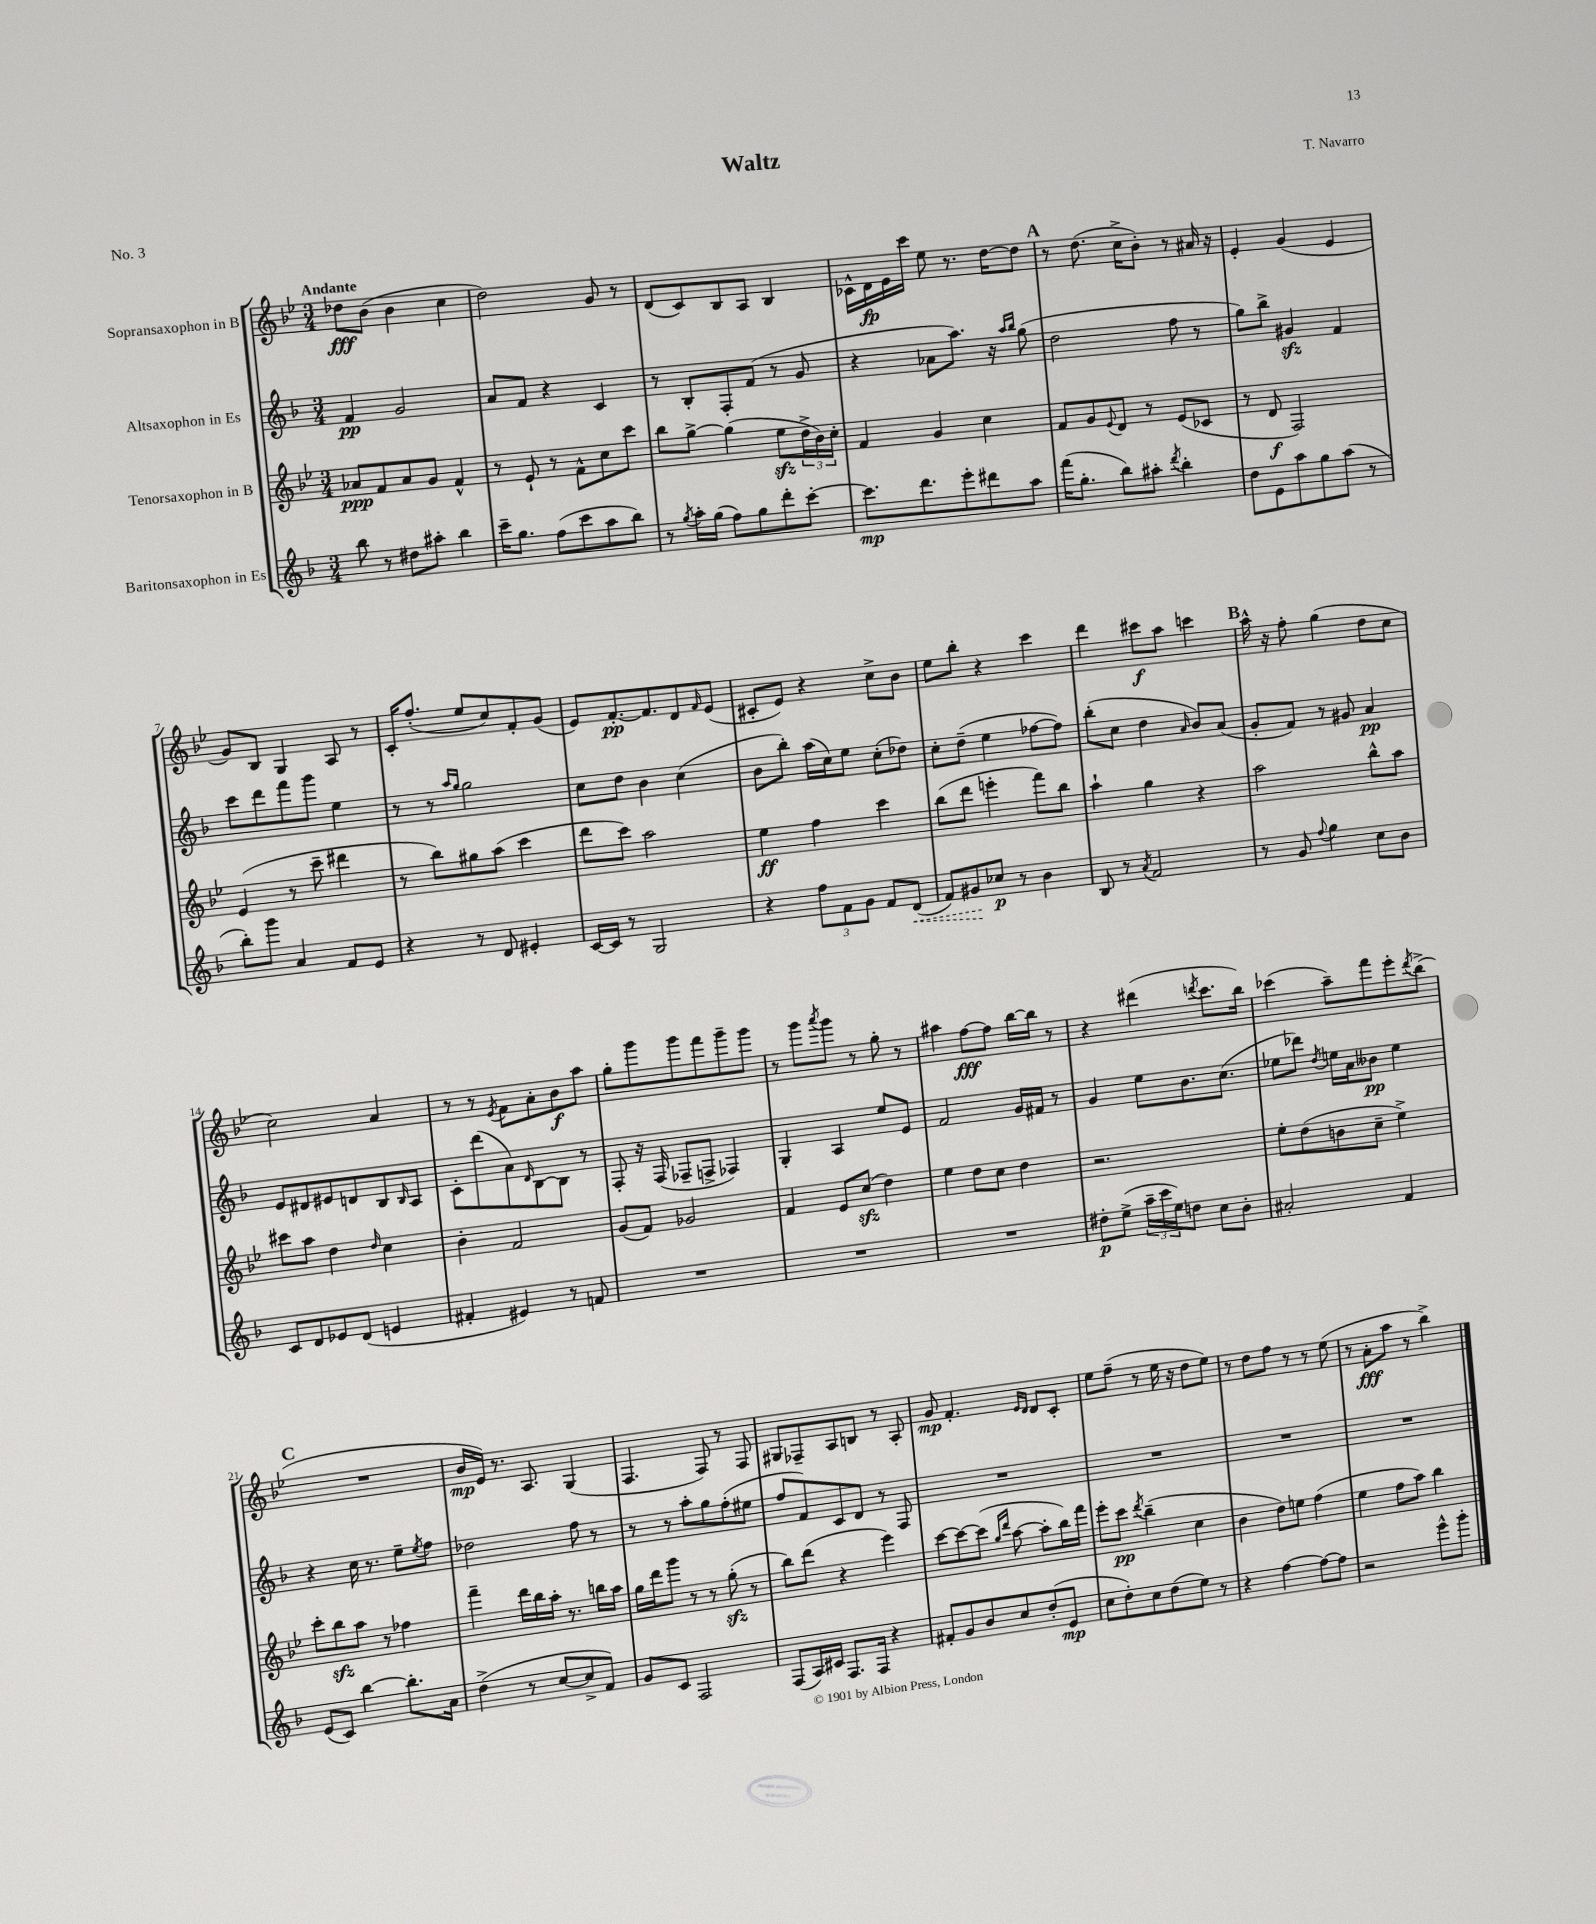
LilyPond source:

\header { title = "Waltz" composer = "T. Navarro" piece = "No. 3" }
<<
\new StaffGroup <<
\new Staff = "s0" \with { instrumentName = "Sopransaxophon in B" } {
    \clef treble \key bes \major \numericTimeSignature \time 3/4 \tempo "Andante"
    des''8\fff bes'8( bes'4 c''4 |
    d''2) g'8 r8 |
    d'8( c'8) bes8 a8 bes4 |
    ces'16-^ d'16\fp ees'16 c'''16 ees''8 r8. d''16~ d''8 |
    \mark \markup { \bold "A" } r8 d''8.( c''16-> bes'8-.) r8 ais'16 r16 |
    ees'4-. g'4( ees'4 |
    g'8) bes8 g4 a8 r8 |
    c'16-. f''8.-.( ees''8 c''8) f'8-. g'8( |
    ees'8) f'8.~-.\pp f'8. d'8 \grace { f'16 } ees'8( |
    cis'8-. ees'8) r4 c''8-> bes'8 |
    ees''8 bes''8-. r4 c'''4 |
    d'''4 cis'''8\f a''8 c'''4 |
    \mark \markup { \bold "B" } a''16-^ r16 f''8-. g''4( d''8 c''8 |
    c''2) a'4 |
    r8 r8 \acciaccatura { ees'8 } f'8 a'8-. bes'8\f a''8 |
    g''8-. g'''8 g'''8 f'''8 g'''8-- g'''8 |
    r8 g'''8 \acciaccatura { a'''8 } g'''8 r8 g''8-. r8 |
    ais''4 f''8~\fff f''8 bes''16~ bes''16 r8 |
    r4 dis'''4( \acciaccatura { d'''8 } c'''8. bes''16) |
    ces'''4( a''8--) f'''8 ees'''8-. \acciaccatura { d'''8 } bes''8->( |
    \mark \markup { \bold "C" } R2. |
    bes'16\mp ees'16) r8. a8. g4( |
    f4. f8) r8 f8 |
    gis8 fes8-- a8 b8 r8 a8-. |
    g'8\mp f'4.-. \grace { ees'16 d'16 } d'8 c'8-. |
    ees''8 f''8--( r8 ees''16 r16 d''8 ees''8) |
    r8 d''8 f''8 r8 r8 ees''8( |
    r8 a'8-.\fff a''8 r8 bes''4->) \bar "|." |
}
\new Staff = "s1" \with { instrumentName = "Altsaxophon in Es" } {
    \clef treble \key f \major \numericTimeSignature \time 3/4
    f'4\pp g'2 |
    a'8 f'8 r4 c'4 |
    r8 bes8-. f8-. f'8( r8 g'8 |
    r4 aes'8 a''8.) r16 \grace { a''16 bes''16 } g''8( |
    \mark \markup { \bold "A" } d''2 f''8 r8 |
    g''8) bes''8-> gis'4\sfz f'4 |
    c'''8 d'''8 f'''8 g'''8 e''4 |
    r8 r8 \grace { a''16 g''16 } g''2 |
    c''8 d''8 bes'4 c''4( |
    bes'8 bes''8-.) a''16( c''16) e''8 c''8-.( des''8) |
    c''8-. d''8--( e''4 fes''8~ fes''8) |
    bes''8-.( c''8 d''4 \grace { a'16 } bes'8) a'8( |
    \mark \markup { \bold "B" } g'8-. f'8) r8 gis'8 a'4\pp |
    e'8 dis'8 eis'8 d'8 bes8 \grace { bes16 } a8 |
    c'8-. d'''8( a'8) \grace { d'16 } bes8~ bes8 r8 |
    f8-. r16 f16( fes8-- f8-> fes4) |
    g4-. a4 e''8 e'8 |
    f'2 g'16 fis'16 r8 |
    g'4 e''8 bes'8. c''8.( |
    ees''8 des'''8) \acciaccatura { d''8 } e''16 a'16 beses'8\pp e''4 |
    \mark \markup { \bold "C" } r4 c''16 r8. e''8-- \acciaccatura { e''8 } f''8 |
    des''2 f''8 r8 |
    r8 r8 a''8-. g''8 f''8-.( eis''8 |
    f''8 f'8) c'8 d'8 r8 f8 |
    R2. |
    R2. |
    R2. |
    R2. \bar "|." |
}
\new Staff = "s2" \with { instrumentName = "Tenorsaxophon in B" } {
    \clef treble \key bes \major \numericTimeSignature \time 3/4
    aes'8\ppp f'8 aes'8 g'8 f'4-^ |
    r8 ees'8-! r8 f'8-^ c''8 c'''8 |
    bes''8 g''8~-> g''4( ees''8\sfz \tuplet 3/2 { d''16-> bes'16) c''16-. } |
    f'4 g'4 c''4 |
    \mark \markup { \bold "A" } f'8 g'8 \appoggiatura { ees'8 } d'8 r8 ees'8( ces'8 |
    r8 d'8\f f2) |
    ees'4( r8 c'''8-- dis'''4 |
    r8 bes''8) gis''8 a''8( c'''4 |
    d'''8 c'''8) a''2 |
    ees''4\ff f''4 c'''4 |
    bes''8( d'''8 e'''4-. f'''8) bes''8 |
    a''4-! g''4 r4 |
    \mark \markup { \bold "B" } a''2 bes''8-^ a''8 |
    cis'''8 a''8 d''4 \grace { d''16 } c''4 |
    bes'4-. f'2 |
    g'8( f'8) ges'2 |
    f'4 ees'8 c''8\sfz( d''4) |
    ees''4 d''8 c''8 d''4 |
    r2. |
    ees''8-. d''8( b'8 c''8-- ees''4->) |
    \mark \markup { \bold "C" } c'''8-. bes''8\sfz a''8 r8 fes''4 |
    f'''4-- d'''16 bes''16 a''16-. r8. b''16 a''16 |
    g''16 d'''16 g'''8 r8 r8 g''8-.\sfz( r8 |
    bes''8) d'''8( r4 ees'''4) |
    c'''8~ c'''8~ c'''8( \grace { g''16 d'''16 } a''8~ a''8-. bes''16) f'''16 |
    ees'''8-. c'''8\pp \acciaccatura { d'''8 } bes''4--( c''4 |
    bes'4 d''8) e''8 f''4( |
    ees''4 f''8 a''8) bes''4 \bar "|." |
}
\new Staff = "s3" \with { instrumentName = "Baritonsaxophon in Es" } {
    \clef treble \key f \major \numericTimeSignature \time 3/4
    bes''8 r8 dis''8 ais''8-. bes''4 |
    c'''16-- g''8. f''8( c'''8 a''8 bes''8) |
    r8 \acciaccatura { g''8 } a''16-. g''16( f''8) g''8 d'''8-. c'''8~-. |
    c'''8.\mp d'''8. e'''8-. dis'''8 a''8 |
    \mark \markup { \bold "A" } f'''16( g''8.-. bes''8) ais''8-. \acciaccatura { d'''8 } bes''4-. |
    d''8 e'8 a''8 g''8 a''8( r8 |
    bes''8-.) g'''8 a'4 f'8 e'8 |
    r4 r8 d'8 eis'4-. |
    c'16~ c'16 r8 g2 |
    r4 \tuplet 3/2 { f''8 f'8 g'8 } f'8 \once \override Hairpin.style = #'dashed-line d'8\<( |
    f'8) gis'8\! ces''8\p r8 bes'4 |
    bes8 r8 \acciaccatura { a'8 } f'2 |
    \mark \markup { \bold "B" } r8 g'8 \appoggiatura { f''8 } g''4 c''8 bes'8 |
    c'8 d'8 ees'8 d'8( e'4 |
    fis'4-. eis'4) r8 f'8 |
    R2. |
    R2. |
    R2. |
    dis''8-.\p e''8->( \tuplet 3/2 { a''16-- c'''16 e''16) } d''8 c''8 bes'8-. |
    ais'2-. f'4 |
    \mark \markup { \bold "C" } e'8( c'8) bes''4~ bes''8.-. a'16 |
    d''4->( r8 c''8~ c''8-> f'8) |
    g'8 c'8 f2 |
    f8( a16) cis'16 f8. f16 r4 |
    fis'8-. g'8 bes'8 c''8 d''8-.( e'8\mp |
    c''8 d''8-.) c''8 d''8( e''8) r8 |
    r4 f''4~ f''8~ f''8 |
    r2 e'''8-^ g'''8-. \bar "|." |
}
>>
>>
